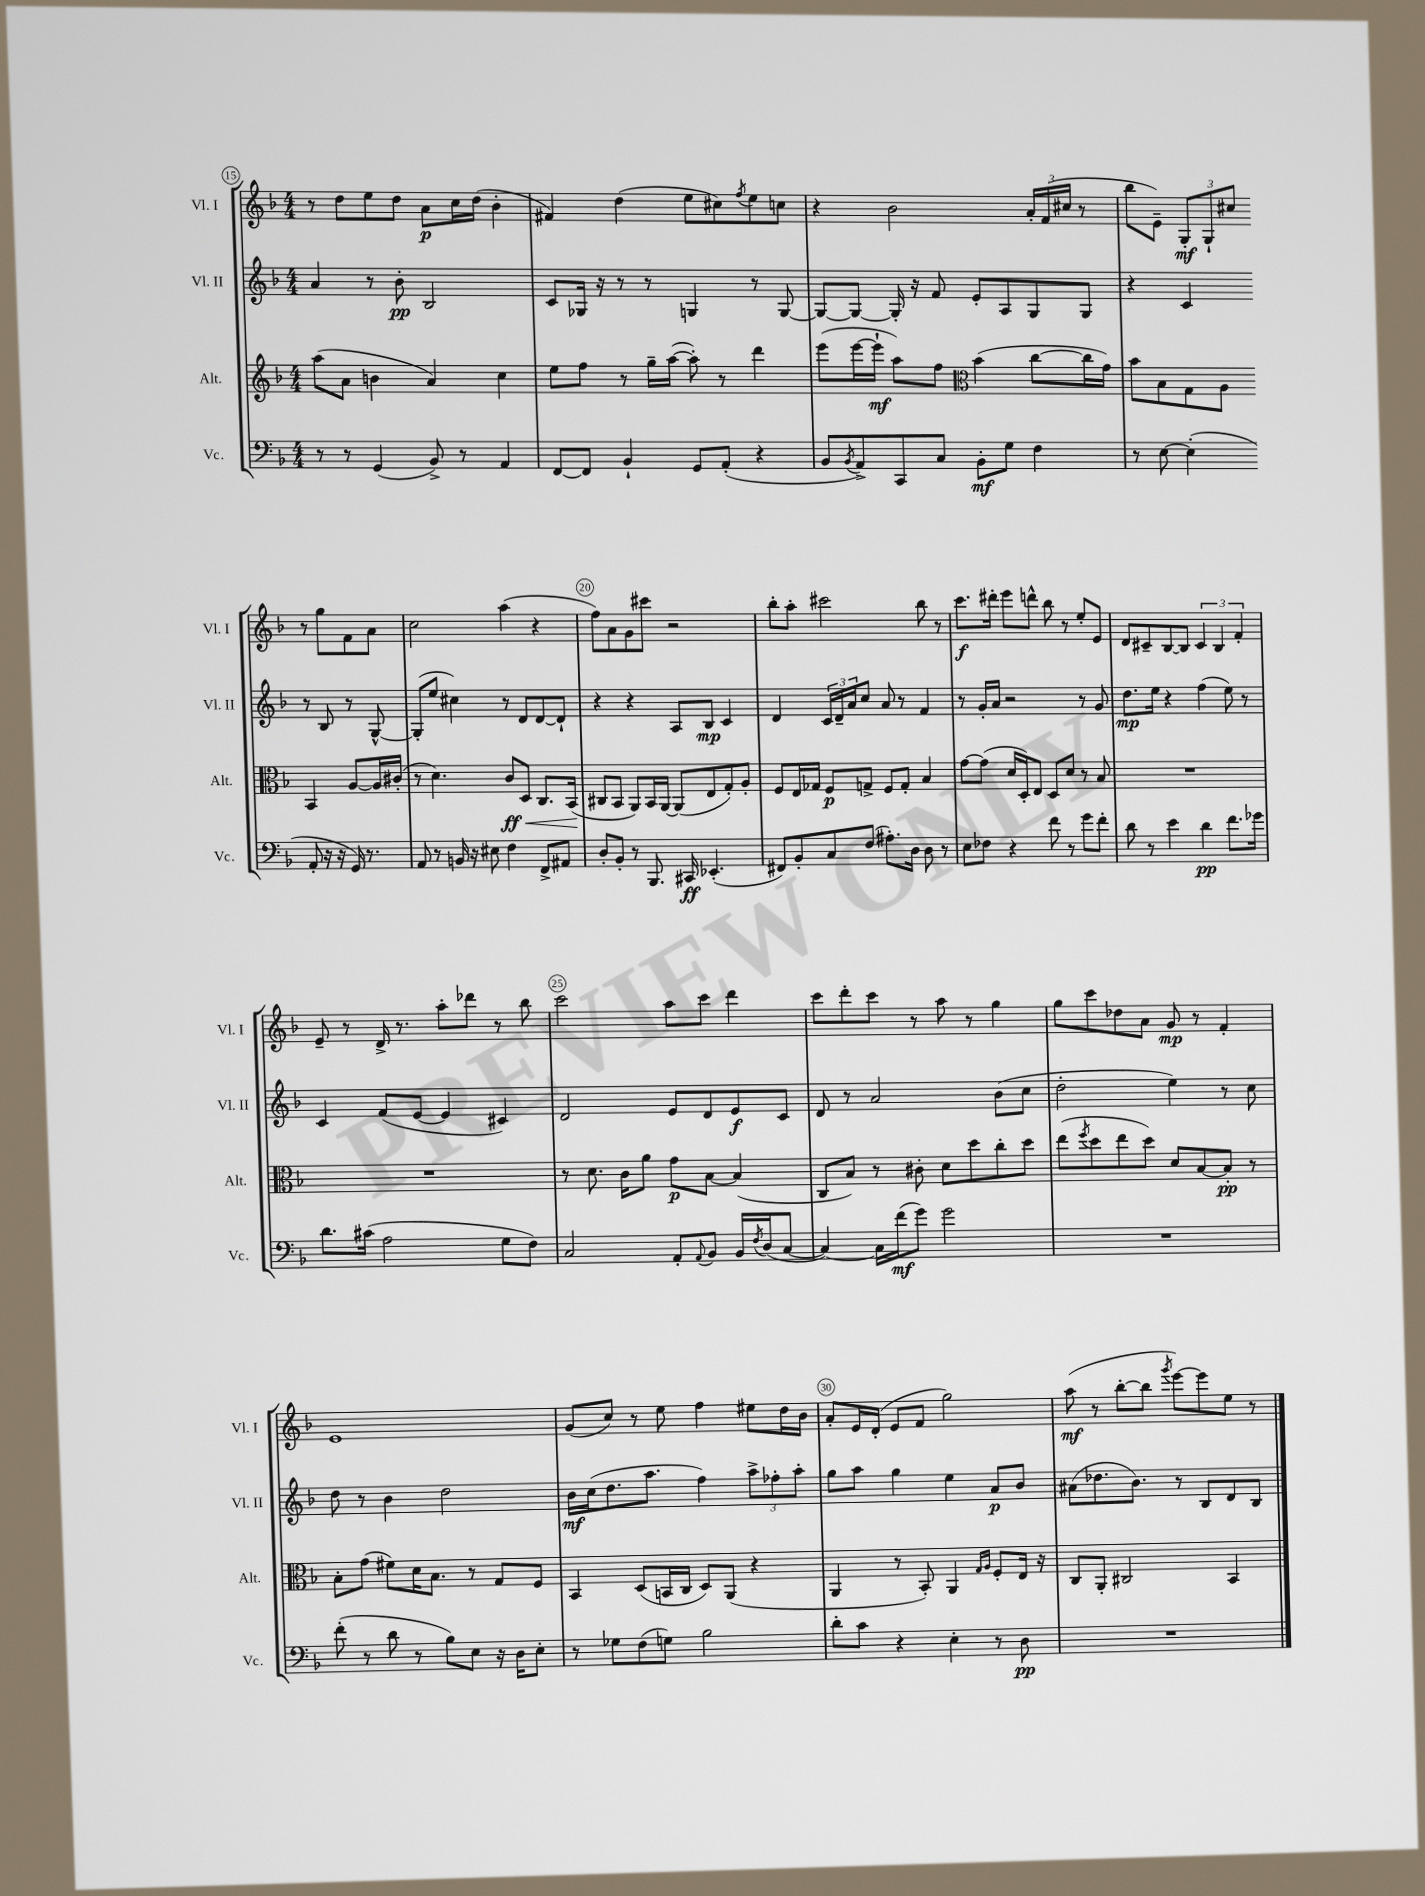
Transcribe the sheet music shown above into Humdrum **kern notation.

**kern	**dynam	**kern	**dynam	**kern	**dynam	**kern	**dynam
*part4	*part4	*part3	*part3	*part2	*part2	*part1	*part1
*staff4	*staff4	*staff3	*staff3	*staff2	*staff2	*staff1	*staff1
*I"Vc.	*	*I"Alt.	*	*I"Vl. II	*	*I"Vl. I	*
*I'Vc.	*	*I'Alt.	*	*I'Vl. II	*	*I'Vl. I	*
*clefF4	*	*clefG2	*	*clefG2	*	*clefG2	*
*k[b-]	*	*k[b-]	*	*k[b-]	*	*k[b-]	*
*M4/4	*	*M4/4	*	*M4/4	*	*M4/4	*
=15	=15	=15	=15	=15	=15	=15	=15
8r	.	(8aa\L	.	4a/	.	8r	.
8r	.	8a\J	.	.	.	8dd\L	.
(4GG/	.	4bn\	.	8r	.	8ee\	.
.	.	.	.	8b-'\	pp	8dd\J	.
8BB-^/)	.	4a/)	.	2B-/	.	8a\L	p
8r	.	.	.	.	.	16cc\L	.
.	.	.	.	.	.	(16dd\JJ	.
4AA/	.	4cc\	.	.	.	4b-'\	.
=16	=16	=16	=16	=16	=16	=16	=16
[8FF/L	.	8ee\L	.	8c/L	.	4f#X/)	.
8FF/J]	.	8ff\J	.	16G-X/Jk	.	.	.
.	.	.	.	16r	.	.	.
4BB-`/	.	8r	.	8r	.	(4dd\	.
.	.	16gg~\LL	.	8r	.	.	.
.	.	([16aa\JJ	.	.	.	.	.
8GG/L	.	8aa'\])	.	4Gn/	.	8ee\L	.
(8AA'/J	.	8r	.	.	.	8cc#X\)	.
.	.	.	.	.	.	8qff/	.
4r	.	4ddd\	.	8r	.	8ee\	.
.	.	.	.	[8G/	.	8ccn\J	.
=17	=17	=17	=17	=17	=17	=17	=17
8BB-/L	.	(8eee\L	.	8G/L_	.	4r	.
8qBB-/	.	.	.	.	.	.	.
8AA^/)	.	[16eee\L	.	8G/J_	.	.	.
.	.	16eee`\JJ]	mf	.	.	.	.
8CC/	.	8aa\L)	.	16G'/]	.	2b-\	.
.	.	.	.	16r	.	.	.
8C/J	.	8ff\J	.	8f/	.	.	.
*	*	*clefC3	*	*	*	*	*
8BB-'\L	mf	(4b-\	.	8e'/L	.	.	.
8G\J	.	.	.	8A/	.	.	.
4F\	.	[8cc\L	.	8G/	.	24a'/LL	.
.	.	.	.	.	.	(24f/	.
.	.	.	.	.	.	24cc#X/JJ	.
.	.	16cc\L]	.	8G/J	.	8r	.
.	.	16g\JJ)	.	.	.	.	.
=18	=18	=18	=18	=18	=18	=18	=18
8r	.	8b-\L	.	4r	.	8bb-\L	.
[8E\	.	8B-\	.	.	.	8e~\J)	.
(4E'\]	.	8G\	.	4c/	.	12G'/L	mf
.	.	.	.	.	.	12G`/	.
.	.	8A\J	.	.	.	.	.
.	.	.	.	.	.	12cc#X/J	.
8AA'/	.	4BB-/	.	8r	.	8r	.
16r	.	.	.	8B-/	.	8gg\L	.
16r	.	.	.	.	.	.	.
16GG/)	.	[8A/L	.	8r	.	8f\	.
8.r	.	.	.	.	.	.	.
.	.	16A/L]	.	[8G^^/	.	8a\J	.
.	.	(16c#X'/JJ	.	.	.	.	.
!!LO:LB:g=z
=19	=19	=19	=19	=19	=19	=19	=19
8AA/	.	8r	.	(8G'/L]	.	2cc\	.
8r	.	4.d\)	.	8ee/J	.	.	.
16BBn/	.	.	.	4cc#X\)	.	.	.
16r	.	.	.	.	.	.	.
8E#X\	.	.	.	.	.	.	.
!	!	!	!LO:HP:b	!	!	!	!
4F\	.	8c/L	< ff	8r	.	(4aa\	.
.	.	8D/J	.	8d/L	.	.	.
8FF^/L	.	8.C/L	.	[8d/	.	4r	.
8AA#X/J	.	.	.	8d`/J]	.	.	.
.	.	(16BB-/Jk	.	.	.	.	.
.	.	.	[	.	.	.	.
=20	=20	=20	=20	=20	=20	=20	=20
8D'/L	.	8C#X/L	.	4r	.	8ff\L)	.
8BB-'/J	.	8BB-/J	.	.	.	8a\	.
8r	.	8AA/L)	.	4r	.	8g\	.
8.BBB-/	.	16BB-/L	.	.	.	8ccc#X\J	.
.	.	[16AA/JJ	.	.	.	.	.
.	.	(8AA/L]	.	8A/L	.	2r	.
16CC#X/	ff	.	.	.	.	.	.
(4.EE-X'/	.	8E/	.	8B-/J	mp	.	.
.	.	8G'/)	.	4c/	.	.	.
.	.	8A'/J	.	.	.	.	.
=21	=21	=21	=21	=21	=21	=21	=21
8FF#X/L)	.	8F/L	.	4d/	.	8bb-'\L	.
8BB-'/	.	16E/L	.	.	.	8aa'\J	.
.	.	16G-X/JJ	.	.	.	.	.
8C/	.	8F/L	p	24c/LL	.	2ccc#X\	.
.	.	.	.	24d~/	.	.	.
.	.	.	.	24a/J	.	.	.
(8F/J	.	8Gn^/J	.	8cc/J	.	.	.
8.A#X'\L)	.	8F/L	.	8a/	.	.	.
.	.	8G'/J	.	8r	.	.	.
16D\Jk	.	.	.	.	.	.	.
8D\	.	4B-/	.	4f/	.	8bb-\	.
8r	.	.	.	.	.	8r	.
=22	=22	=22	=22	=22	=22	=22	=22
8E\L	.	[8g\L	.	8r	.	8.ccc\L	f
8F-X\J	.	(8g\J]	.	16g'/LL	.	.	.
.	.	.	.	16a/JJ	.	16ddd#X'\Jk	.
4r	.	16d/LL	.	2r	.	8eee\L	.
.	.	16D'/J)	.	.	.	.	.
.	.	8E/J	.	.	.	8dddn^^\J	.
8f\	.	8D/L	.	.	.	8bb-\	.
8r	.	8d/J	.	.	.	8r	.
8g\L	.	8r	.	8r	.	8ee'/L	.
8f'\J	.	8B-/	.	8g/	.	8e/J	.
=23	=23	=23	=23	=23	=23	=23	=23
8d\	.	1r	.	8.dd\L	mp	8d/L	.
8r	.	.	.	.	.	8c#X~/	.
.	.	.	.	16ee\Jk	.	.	.
4e\	.	.	.	4r	.	[8B-/	.
.	.	.	.	.	.	8B-/J]	.
4d\	pp	.	.	(4ff\	.	6c#/	.
.	.	.	.	.	.	6B-/	.
8.f\L	.	.	.	8ee\)	.	.	.
.	.	.	.	.	.	6f'/	.
.	.	.	.	8r	.	.	.
16g-X\Jk	.	.	.	.	.	.	.
!!LO:LB:g=z
=24	=24	=24	=24	=24	=24	=24	=24
8.d\L	.	1r	.	4c/	.	8e~/	.
.	.	.	.	.	.	8r	.
(16c#X\Jk	.	.	.	.	.	.	.
2A\	.	.	.	(8f/L	.	16d^/	.
.	.	.	.	.	.	8.r	.
.	.	.	.	[8e/J	.	.	.
.	.	.	.	4e/]	.	8aa'\L	.
.	.	.	.	.	.	8ddd-X\J	.
8G\L	.	.	.	4c#X/)	.	8r	.
8F\J)	.	.	.	.	.	8bb-\	.
=25	=25	=25	=25	=25	=25	=25	=25
2C/	.	8r	.	2d/	.	2ccc\	.
.	.	8.d\	.	.	.	.	.
.	.	16c\KL	.	.	.	.	.
.	.	8a\J	.	.	.	.	.
8AA'/L	.	8g\L	p	8e/L	.	8aa\L	.
8qqAA/	.	.	.	.	.	.	.
8BB-/J	.	[8B-\J	.	8d/	.	8ccc\J	.
16BB-/LL	.	(4B-/]	.	8e/	f	4ddd\	.
8qF/	.	.	.	.	.	.	.
(16D/J	.	.	.	.	.	.	.
[8C/J	.	.	.	8c/J	.	.	.
=26	=26	=26	=26	=26	=26	=26	=26
4C/_)	.	8C/L	.	8d/	.	8ccc\L	.
.	.	8B-/J)	.	8r	.	8ddd'\	.
16C\LL]	.	8r	.	2a/	.	8ccc\J	.
(16f\J	mf	.	.	.	.	.	.
8g\J)	.	8c#X'\	.	.	.	8r	.
2g\	.	8d\L	.	.	.	8aa\	.
.	.	8dd\	.	.	.	8r	.
.	.	8cc'\	.	(8b-\L	.	4gg\	.
.	.	8dd\J	.	8cc\J	.	.	.
=27	=27	=27	=27	=27	=27	=27	=27
1r	.	(8ee\L	.	2dd'\	.	8gg\L	.
.	.	8qff/	.	.	.	.	.
.	.	8dd\	.	.	.	8ccc\	.
.	.	8ee\	.	.	.	8dd-X\	.
.	.	8dd\J)	.	.	.	8a\J	.
.	.	8d/L	.	4ee\)	.	8g/	mp
.	.	[8B-/	.	.	.	8r	.
.	.	8B-'/J]	pp	8r	.	4f'/	.
.	.	8r	.	8cc\	.	.	.
!!LO:LB:g=z
=28	=28	=28	=28	=28	=28	=28	=28
(8f'\	.	8B-'\L	.	8dd\	.	1e	.
8r	.	(8g\J	.	8r	.	.	.
8d\	.	8f#X\L)	.	4b-\	.	.	.
8r	.	16d\K	.	.	.	.	.
.	.	8.B-\J	.	.	.	.	.
8B-\L)	.	.	.	2dd\	.	.	.
8E\J	.	8r	.	.	.	.	.
16r	.	8G/L	.	.	.	.	.
16D\KL	.	.	.	.	.	.	.
8E'\J	.	8F/J	.	.	.	.	.
=29	=29	=29	=29	=29	=29	=29	=29
8r	.	4BB-/	.	16b-\LL	mf	(8g/L	.
.	.	.	.	(16cc\J	.	.	.
8G-X\L	.	.	.	8.dd\	.	8cc/J)	.
(8F\	.	(8D/L	.	.	.	8r	.
.	.	.	.	8.aa\J	.	.	.
8Gn\J)	.	16BBn/L	.	.	.	8ee\	.
.	.	16C/JJ	.	.	.	.	.
2B-\	.	8D/L)	.	4ff\)	.	4ff\	.
.	.	(8AA/J	.	.	.	.	.
.	.	4r	.	12aa^\L	.	8ee#X\L	.
.	.	.	.	12ff-X'\	.	.	.
.	.	.	.	.	.	16dd\L	.
.	.	.	.	12aa'\J	.	.	.
.	.	.	.	.	.	16b-\JJ	.
=30	=30	=30	=30	=30	=30	=30	=30
8d'\L	.	4AA/	.	8gg\L	.	8a'/L	.
8c\J	.	.	.	8aa\J	.	16e/L	.
.	.	.	.	.	.	(16d'/JJ	.
4r	.	8r	.	4gg\	.	8e/L	.
.	.	8BB-'/)	.	.	.	8f/J	.
4E'\	.	4AA/	.	4ee\	.	2gg\)	.
.	.	16qqG/LL	.	.	.	.	.
.	.	16qqA/JJ	.	.	.	.	.
8r	.	8F'/L	.	8a/L	p	.	.
8D\	pp	16E/Jk	.	8b-/J	.	.	.
.	.	16r	.	.	.	.	.
=31	=31	=31	=31	=31	=31	=31	=31
1r	.	8C/L	.	(8a#X\L	.	(8aa\	mf
.	.	8AA'/J	.	8.dd-X\	.	8r	.
.	.	2C#X/	.	.	.	[8bb-'\L	.
.	.	.	.	8.b-\J)	.	.	.
.	.	.	.	.	.	8bb-\J]	.
.	.	.	.	.	.	8qggg/	.
.	.	.	.	8r	.	[8eee\L)	.
.	.	.	.	8B-/L	.	8eee\]	.
.	.	4BB-/	.	8d/	.	8ee\J	.
.	.	.	.	8B-/J	.	8r	.
==	==	==	==	==	==	==	==
*-	*-	*-	*-	*-	*-	*-	*-
